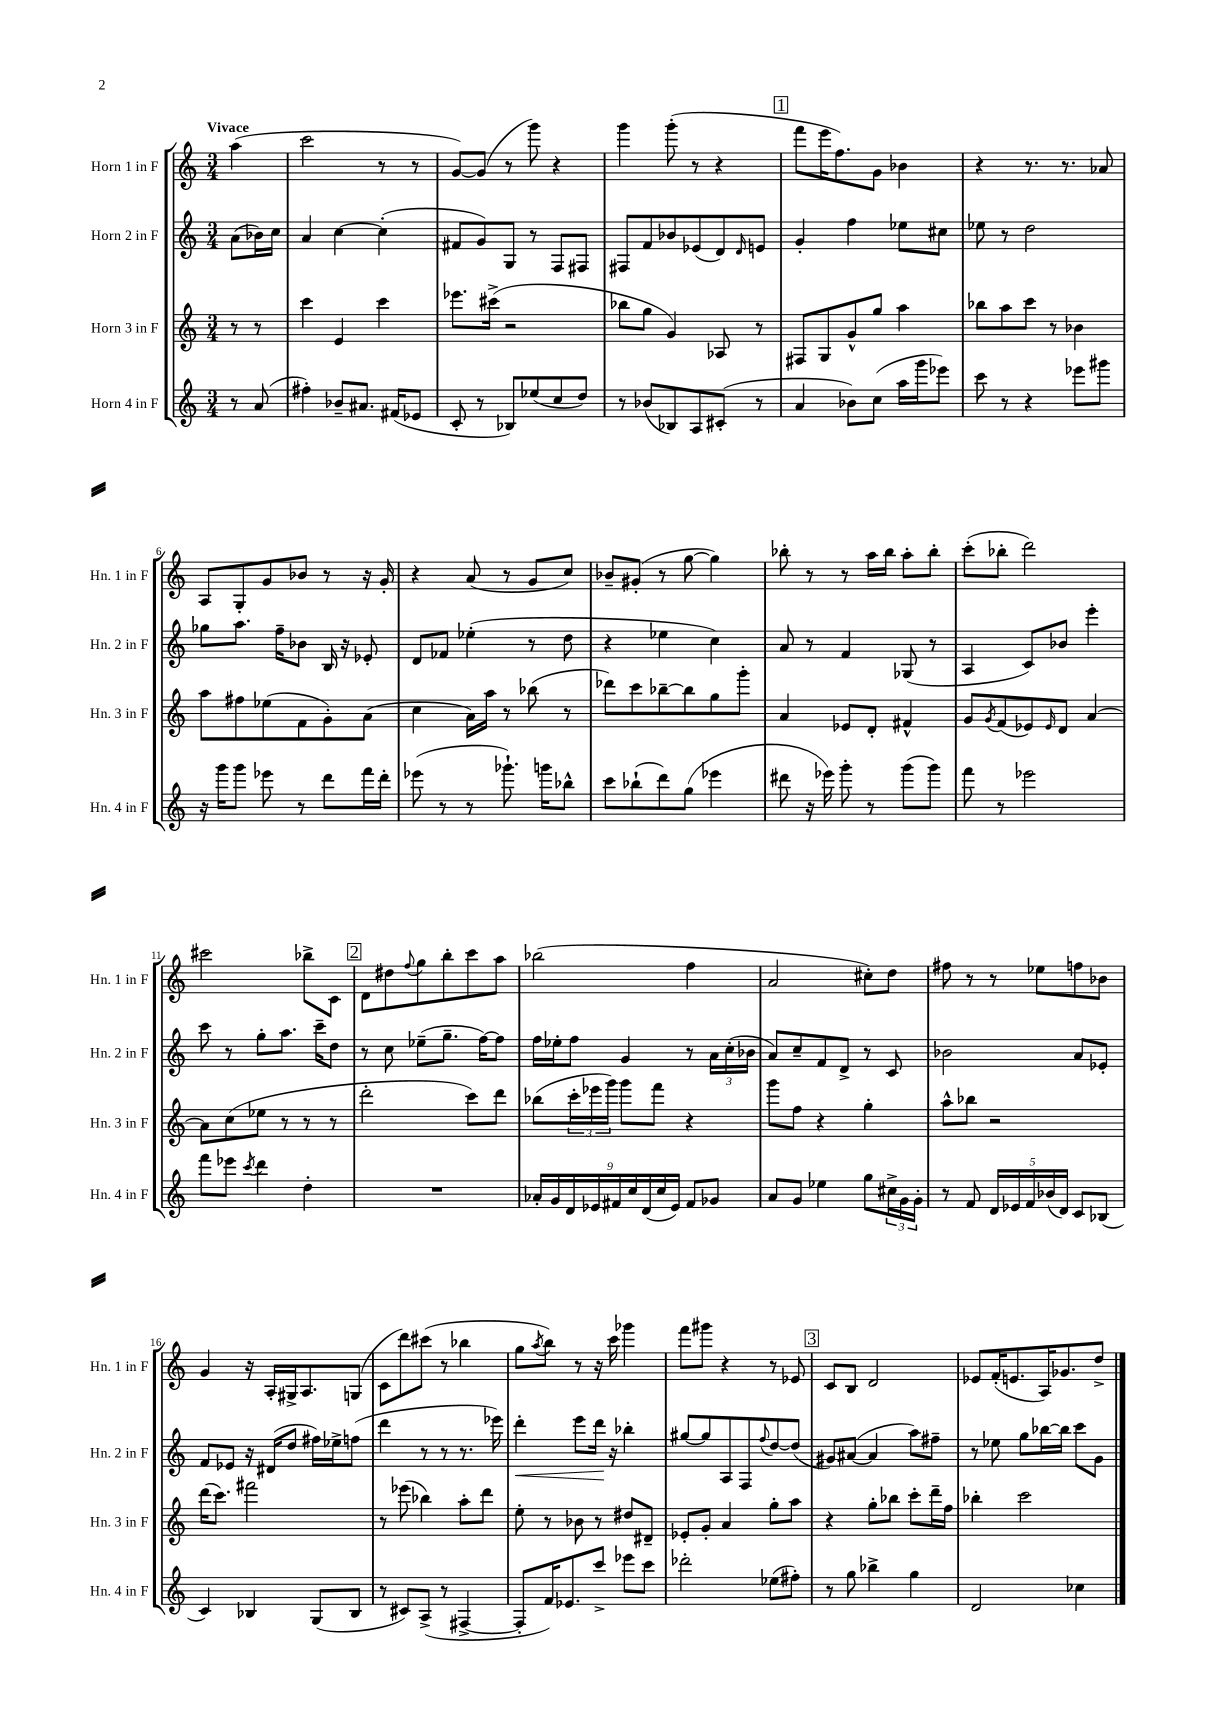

**kern	**kern	**kern	**dynam	**kern
*part4	*part3	*part2	*part2	*part1
*staff4	*staff3	*staff2	*staff2	*staff1
*I"Horn 4 in F	*I"Horn 3 in F	*I"Horn 2 in F	*	*I"Horn 1 in F
*I'Hn. 4 in F	*I'Hn. 3 in F	*I'Hn. 2 in F	*	*I'Hn. 1 in F
*clefG2	*clefG2	*clefG2	*	*clefG2
*k[]	*k[]	*k[]	*	*k[]
*M3/4	*M3/4	*M3/4	*	*M3/4
=	=	=	=	=
!	!	!	!	!LO:TX:a:B:t=Vivace
8r	8r	(8a\L	.	(4aa\
(8a/	8r	16b-X\L)	.	.
.	.	16cc\JJ	.	.
=1	=1	=1	=1	=1
4ff#X'\)	4ccc\	4a/	.	2ccc\
8b-X~/L	4e/	[4cc\	.	.
8.a#X/J	.	.	.	.
.	4ccc\	(4cc'\]	.	8r
(16f#X/KL	.	.	.	.
8e-X/J	.	.	.	8r
=2	=2	=2	=2	=2
8c'/	8.eee-X\L	8f#X/L	.	[8g/L)
8r	.	8g/)	.	(8g/J]
.	(16ccc#X^\Jk	.	.	.
8B-X/L)	2r	8G/J	.	8r
(8ee-X/	.	8r	.	8ggg\)
8cc/	.	8F/L	.	4r
8dd/J)	.	8F#X/J	.	.
=3	=3	=3	=3	=3
8r	8bb-X\L	8F#X/L	.	4ggg\
(8b-X/L	8gg\J	8f/	.	.
8B-X/)	4g/)	8b-X/	.	(8ggg'\
8A/	.	(8e-X/	.	8r
(8c#X'/J	8A-X/	8d/)	.	4r
.	.	16qqd/	.	.
8r	8r	8en/J	.	.
!!LO:REH:place=s1:t=1
=4	=4	=4	=4	=4
4a/	8F#X/L	4g'/	.	8fff\L
.	8G/	.	.	16eee\K
.	.	.	.	8.ff\)
8b-X\L)	8g^^/	4ff\	.	.
(8cc\J	8gg/J	.	.	8g\J
16aa\LL	4aa\	8ee-X\L	.	4b-X\
16ggg\J	.	.	.	.
8eee-X\J)	.	8cc#X\J	.	.
=5	=5	=5	=5	=5
8ccc\	8bb-X\L	8ee-X\	.	4r
8r	8aa\	8r	.	.
4r	8ccc\J	2dd\	.	8.r
.	8r	.	.	.
.	.	.	.	8.r
8eee-X\L	4b-X\	.	.	.
8ggg#X\J	.	.	.	8a-X/
!!LO:LB:g=z
=6	=6	=6	=6	=6
16r	8aa\L	8gg-X\L	.	8A/L
16ggg\KL	.	.	.	.
8ggg\J	8ff#X\	8.aa\J	.	8G'/
8eee-X\	(8ee-X\	.	.	8g/
.	.	16ff~\KL	.	.
8r	8f\	8b-X\J	.	8b-X/J
8ddd\L	8g'\)	16B/	.	8r
.	.	16r	.	.
16fff\L	(8a\J	8e-X'/	.	16r
16ddd'\JJ	.	.	.	16g'/
=7	=7	=7	=7	=7
(8eee-X\	4cc\	8d/L	.	4r
8r	.	8f-X/J	.	.
8r	16a\LL)	(4ee-X'\	.	(8a/
.	16aa\JJ	.	.	.
8.ggg-X`\)	8r	.	.	8r
.	(8bb-X\	8r	.	8g/L
16gggn\KL	.	.	.	.
8bb-X^^\J	8r	8dd\	.	8cc/J)
=8	=8	=8	=8	=8
8ccc\L	8ddd-X\L)	4r	.	8b-X~/L
(8bb-X`\	8ccc\	.	.	(8g#X'/J
8ddd\)	[8bb-X~\	4ee-X\	.	8r
(8gg\J	8bb-\]	.	.	[8gg\
4eee-X\	8gg\	4cc\)	.	4gg\])
.	8ggg'\J	.	.	.
=9	=9	=9	=9	=9
8ddd#X\	4a/	8a/	.	8bb-X'\
16r	.	8r	.	8r
16eee-X\)	.	.	.	.
8ggg'\	8e-X/L	4f/	.	8r
8r	8d'/J	.	.	16aa\LL
.	.	.	.	16bb-\JJ
(8ggg\L	4f#X^^/	(8G-X/	.	8aa'\L
8ggg\J)	.	8r	.	8bb-'\J
=10	=10	=10	=10	=10
8fff\	8g/L	4A/	.	(8ccc'\L
.	8qg/	.	.	.
8r	(8f/	.	.	8bb-X'\J
2eee-X\	8e-X/)	8c/L)	.	2ddd\)
.	16qqe-/	.	.	.
.	8d/J	8b-X/J	.	.
.	[4a/	4eee'\	.	.
!!LO:LB:g=z
=11	=11	=11	=11	=11
8fff\L	8a\L]	8ccc\	.	2ccc#X\
8eee-X\J	(8cc\	8r	.	.
8qccc/	.	.	.	.
4ddd\	8ee-X\J	8gg'\L	.	.
.	8r	8.aa\J	.	.
4dd'\	8r	.	.	8bb-X^\L
.	.	16ccc~\KL	.	.
.	8r	8dd\J	.	8c\J
!!LO:REH:place=s1:t=2
=12	=12	=12	=12	=12
2.r	2ddd'\	8r	.	8d\L
.	.	8cc\	.	8dd#X\
.	.	.	.	8qqff/
.	.	(8ee-X~\L	.	8gg\
.	.	8.gg~\J	.	8bb'\
.	8ccc\L)	.	.	8ccc\
.	.	[16ff\KL)	.	.
.	8ddd\J	8ff\J]	.	8aa\J
=13	=13	=13	=13	=13
18a-X'/LL	(8bb-X\L	16ff\LL	.	(2bb-X\
18g/	.	.	.	.
.	.	16ee-X'\J	.	.
18d/	.	.	.	.
.	24ccc'\L	8ff\J	.	.
18e-X/	24eee-X\	.	.	.
.	24ggg\JJ)	.	.	.
18f#X/	.	.	.	.
.	8ggg\L	4g/	.	.
18cc/	.	.	.	.
(18d/	.	.	.	.
.	8fff\J	.	.	.
18cc/	.	.	.	.
18e-/JJ)	.	.	.	.
8f#/L	4r	8r	.	4ff\
8g-X/J	.	24a\LL	.	.
.	.	(24cc'\	.	.
.	.	24b-X\JJ	.	.
=14	=14	=14	=14	=14
8a/L	8ggg\L	8a/L)	.	2a/
8g/J	8ff\J	8cc~/	.	.
4ee-X\	4r	8f/	.	.
.	.	8d^/J	.	.
8gg\L	4gg'\	8r	.	8cc#X'\L)
24cc#X^\L	.	8c/	.	8dd\J
24g\	.	.	.	.
24g'\JJ	.	.	.	.
=15	=15	=15	=15	=15
8r	8aa^^\L	2b-X\	.	8ff#X\
8f/	8bb-X\J	.	.	8r
20d/LL	2r	.	.	8r
20e-X/	.	.	.	.
20f/	.	.	.	.
.	.	.	.	8ee-X\L
(20b-X/	.	.	.	.
20d/JJ)	.	.	.	.
8c/L	.	8a/L	.	8ffn\
(8B-X/J	.	8e-X'/J	.	8b-X\J
!!LO:LB:g=z
=16	=16	=16	=16	=16
4c/)	(16ddd\KL	8f/L	.	4g/
.	8.ccc\J)	.	.	.
.	.	8e-X/J	.	.
4B-X/	2fff#X\	16r	.	16r
.	.	(16d#X/KL	.	16A'/LL
.	.	8dd/J	.	16G#X^/J
.	.	.	.	8.A/
(8G/L	.	16ff#X\LL)	.	.
.	.	16ee-X^\J	.	.
8B-/J	.	(8ffn\J	.	(8Gn/J
=17	=17	=17	=17	=17
8r	8r	4ddd\	.	8c\L
8c#X/L)	(8eee-X\	.	.	8ddd\)
(8A^/J	4bb-X\)	8r	.	(8ccc#X\J
8r	.	8r	.	8r
[4F#X^/	8aa'\L	8.r	.	4bb-X\
.	8ddd\J	.	.	.
.	.	16eee-X\)	.	.
=18	=18	=18	=18	=18
!	!	!	!LO:HP:b	!
8F#'/L]	8ee'\	4ddd'\	<	8gg\L
.	.	.	.	8qaa/
16f/K)	8r	.	.	8bb\J)
8.e-X/	.	.	.	.
.	8b-X\	8eee\L	.	8r
8ccc^/J	8r	16ddd\Jk	.	16r
.	.	16r	[	16ccc\
8eee-X\L	8dd#X/L	4bb-X'\	.	4ggg-X\
8ccc\J	8d#X~/J	.	.	.
=19	=19	=19	=19	=19
2ddd-X'\	8e-X'/L	[8gg#X/L	.	8fff\L
.	8g'/J	8gg#/]	.	8ggg#X\J
.	4a/	8A/	.	4r
.	.	8F/	.	.
.	.	8qqff/	.	.
(8ee-X\L	8gg'\L	[8dd/	.	8r
8ff#X'\J)	8aa\J	(8dd/J]	.	8e-X/
!!LO:REH:place=s1:t=3
=20	=20	=20	=20	=20
8r	4r	8g#X/L)	.	8c/L
8gg\	.	([8a#X/J	.	8B/J
4bb-X^\	8gg'\L	4a#/]	.	2d/
.	8bb-X\J	.	.	.
4gg\	8ccc'\L	8aa\L)	.	.
.	16ddd~\L	8ff#X~\J	.	.
.	16ff\JJ	.	.	.
=21	=21	=21	=21	=21
2d/	4bb-X'\	8r	.	8e-X/L
.	.	8ee-X\	.	(16f'/K
.	.	.	.	8.en/
.	2ccc\	8gg\L	.	.
.	.	[16bb-X\L	.	16A/K)
.	.	16bb-\JJ]	.	8.g-X/
4cc-X\	.	8ccc\L	.	.
.	.	8g\J	.	8dd^/J
==	==	==	==	==
*-	*-	*-	*-	*-
